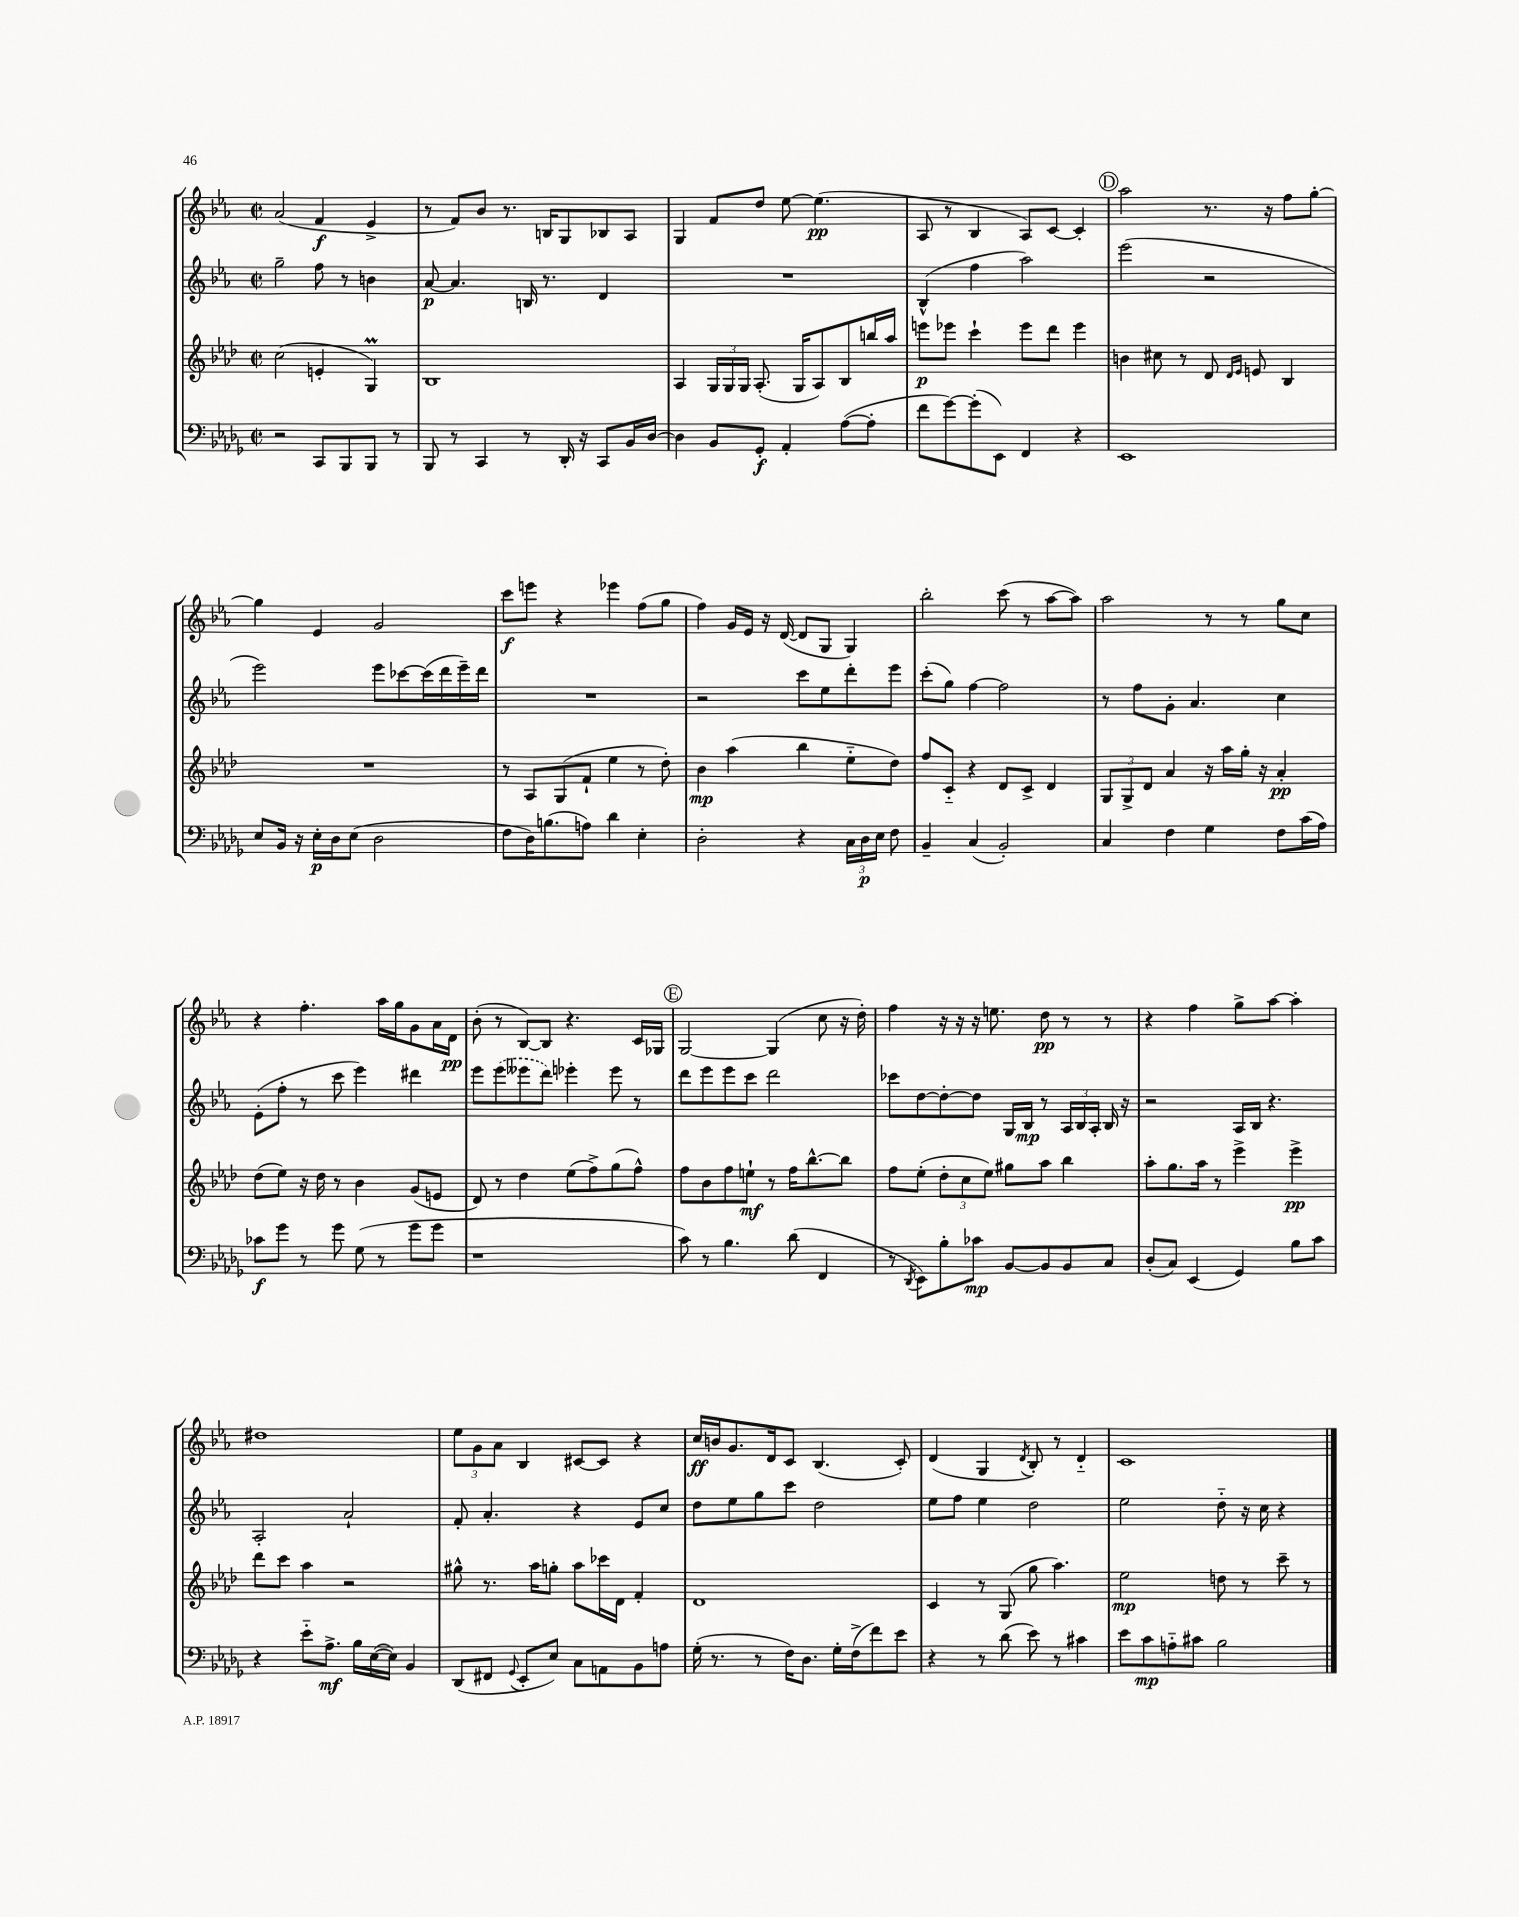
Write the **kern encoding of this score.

**kern	**dynam	**kern	**dynam	**kern	**dynam	**kern	**dynam
*part4	*part4	*part3	*part3	*part2	*part2	*part1	*part1
*staff4	*staff4	*staff3	*staff3	*staff2	*staff2	*staff1	*staff1
*clefF4	*	*clefG2	*	*clefG2	*	*clefG2	*
*k[b-e-a-d-g-]	*	*k[b-e-a-d-]	*	*k[b-e-a-]	*	*k[b-e-a-]	*
*M2/2	*	*M2/2	*	*M2/2	*	*M2/2	*
*met(c|)	*	*met(c|)	*	*met(c|)	*	*met(c|)	*
=85	=85	=85	=85	=85	=85	=85	=85
2r	.	(2cc\	.	2gg~\	.	(2a-/	.
8CC/L	.	4en'/	.	8ff\	.	4f/	f
8BBB-/	.	.	.	8r	.	.	.
8BBB-/J	.	4Gm/)	.	4bn\	.	4e-^/	.
8r	.	.	.	.	.	.	.
=86	=86	=86	=86	=86	=86	=86	=86
8BBB-/	.	1B-	.	[8a-/	p	8r	.
8r	.	.	.	4.a-/]	.	8f/L)	.
4CC/	.	.	.	.	.	8b-/J	.
.	.	.	.	.	.	8.r	.
8r	.	.	.	16Bn/	.	.	.
.	.	.	.	8.r	.	16Bn/KL	.
16DD-'/	.	.	.	.	.	8G/	.
16r	.	.	.	.	.	.	.
8CC/L	.	.	.	4d/	.	8B-X/	.
16BB-/L	.	.	.	.	.	8A-/J	.
[16D-/JJ	.	.	.	.	.	.	.
=87	=87	=87	=87	=87	=87	=87	=87
4D-\]	.	4A-/	.	1r	.	4G/	.
8BB-/L	.	24G/LL	.	.	.	8f/L	.
.	.	24G/	.	.	.	.	.
.	.	24G/JJ	.	.	.	.	.
8GG-'/J	f	(8.A-'/	.	.	.	8dd/J	.
4AA-'/	.	.	.	.	.	[8ee-\	.
.	.	16G/KL	.	.	.	.	.
.	.	8A-/)	.	.	.	(4.ee-\]	pp
([8A-\L	.	8B-/	.	.	.	.	.
8A-'\J]	.	16bbn/L	.	.	.	.	.
.	.	16aa-/JJ	.	.	.	.	.
=88	=88	=88	=88	=88	=88	=88	=88
8f\L	.	8eeen\L	p	(4B-^^/	.	8A-/	.
[8g-\)	.	8eee-X\J	.	.	.	8r	.
(8g-'\]	.	4ccc`\	.	4ff\	.	4B-/	.
8EE-\J)	.	.	.	.	.	.	.
4FF/	.	8eee-\L	.	2aa-\)	.	8A-/L)	.
.	.	8ddd-\J	.	.	.	[8c/J	.
4r	.	4eee-\	.	.	.	4c'/]	.
!!LO:REH:place=s1:t=D
=89	=89	=89	=89	=89	=89	=89	=89
1EE-	.	4bn\	.	(2eee-\	.	2aa-\	.
.	.	8cc#X\	.	.	.	.	.
.	.	8r	.	.	.	.	.
.	.	8d-/	.	2r	.	8.r	.
.	.	16qqd-/LL	.	.	.	.	.
.	.	16qqe-/JJ	.	.	.	.	.
.	.	8en/	.	.	.	.	.
.	.	.	.	.	.	16r	.
.	.	4B-/	.	.	.	8ff\L	.
.	.	.	.	.	.	[8gg'\J	.
!!LO:LB:g=z
=90	=90	=90	=90	=90	=90	=90	=90
8E-/L	.	1r	.	2eee-\)	.	4gg\]	.
16BB-/Jk	.	.	.	.	.	.	.
16r	.	.	.	.	.	.	.
16E-'\LL	p	.	.	.	.	4e-/	.
16D-\J	.	.	.	.	.	.	.
(8E-\J	.	.	.	.	.	.	.
2D-\	.	.	.	8eee-\L	.	2g/	.
.	.	.	.	[8ccc-X\	.	.	.
.	.	.	.	(16ccc-\L]	.	.	.
.	.	.	.	16ddd\	.	.	.
.	.	.	.	16eee-~\)	.	.	.
.	.	.	.	16ddd\JJ	.	.	.
=91	=91	=91	=91	=91	=91	=91	=91
8F\L	.	8r	.	1r	.	8ccc\L	f
16D-\K)	.	8A-/L	.	.	.	8eeen\J	.
(8.Bn\	.	.	.	.	.	.	.
.	.	(8G/	.	.	.	4r	.
8An\J)	.	8f`/J	.	.	.	.	.
4d-\	.	4ee-\	.	.	.	4eee-X\	.
4E-'\	.	8r	.	.	.	(8ff\L	.
.	.	8dd-'\)	.	.	.	8gg\J	.
=92	=92	=92	=92	=92	=92	=92	=92
2D-'\	.	4b-\	mp	2r	.	4ff\)	.
.	.	(4aa-\	.	.	.	16g/LL	.
.	.	.	.	.	.	16e-/JJ	.
.	.	.	.	.	.	16r	.
.	.	.	.	.	.	([16d/	.
4r	.	4bb-\	.	8ccc\L	.	8d/L]	.
.	.	.	.	8ee-\	.	8G/J	.
24C\LL	.	8ee-\L	.	8ddd'\	.	4G/)	.
24D-\	p	.	.	.	.	.	.
24E-\JJ	.	.	.	.	.	.	.
8F\	.	8dd-\J)	.	8eee-\J	.	.	.
=93	=93	=93	=93	=93	=93	=93	=93
4BB-~/	.	8ff/L	.	(8ccc'\L	.	2bb-'\	.
.	.	8c/J	.	8gg\J)	.	.	.
(4C/	.	4r	.	[4ff\	.	.	.
2BB-'/)	.	8d-/L	.	2ff\]	.	(8ccc\	.
.	.	8c^/J	.	.	.	8r	.
.	.	4d-/	.	.	.	[8aa-\L	.
.	.	.	.	.	.	8aa-\J])	.
=94	=94	=94	=94	=94	=94	=94	=94
4C/	.	12G/L	.	8r	.	2aa-\	.
.	.	12G^/	.	.	.	.	.
.	.	.	.	8ff\L	.	.	.
.	.	12d-/J	.	.	.	.	.
4F\	.	4a-/	.	8g'\J	.	.	.
.	.	.	.	4.a-/	.	.	.
4G-\	.	16r	.	.	.	8r	.
.	.	16aa-\LL	.	.	.	.	.
.	.	16gg'\JJ	.	.	.	8r	.
.	.	16r	.	.	.	.	.
8F\L	.	4a-'/	pp	4cc\	.	8gg\L	.
(16c\L	.	.	.	.	.	8cc\J	.
16A-\JJ)	.	.	.	.	.	.	.
!!LO:LB:g=z
=95	=95	=95	=95	=95	=95	=95	=95
8c-X\L	f	(8dd-\L	.	(8e-'\L	.	4r	.
8g-\J	.	8ee-\J)	.	8ff'\J	.	.	.
8r	.	16r	.	8r	.	4.ff'\	.
.	.	16dd-\	.	.	.	.	.
8g-\	.	8r	.	8ccc\	.	.	.
(8G-\	.	4b-\	.	4eee-\)	.	.	.
8r	.	.	.	.	.	16aa-\LL	.
.	.	.	.	.	.	16gg\J	.
8g-\L	.	(8g/L	.	4ddd#X\	.	8g\	.
8g-\J	.	8en/J	.	.	.	16a-\L	.
.	.	.	.	.	.	16d\JJ	pp
=96	=96	=96	=96	=96	=96	=96	=96
1r	.	8d-/)	.	8eee-\L	.	(8b-'\	.
.	.	8r	.	(8eee-\	.	8r	.
.	.	4dd-\	.	8eee--X\	.	[8B-/L)	.
.	.	.	.	8ddd\J)	.	8B-/J]	.
.	.	(8ee-\L	.	4eee-X'\	.	4.r	.
.	.	8ff^\)	.	.	.	.	.
.	.	(8gg\	.	8eee-\	.	.	.
.	.	8ff^^\J)	.	8r	.	16c/LL	.
.	.	.	.	.	.	16G-X/JJ	.
!!LO:REH:place=s1:t=E
=97	=97	=97	=97	=97	=97	=97	=97
8c\)	.	8ff\L	.	8ddd\L	.	[2G/	.
8r	.	8b-\	.	8eee-\	.	.	.
4.B-\	.	8ff\	.	8eee-\	.	.	.
.	.	8een`\J	mf	8ccc\J	.	.	.
.	.	8r	.	2ddd\	.	(4G/]	.
(8d-\	.	16ff\KL	.	.	.	.	.
.	.	[8.bb-^^\	.	.	.	.	.
4FF/	.	.	.	.	.	8cc\	.
.	.	8bb-\J]	.	.	.	16r	.
.	.	.	.	.	.	16dd'\)	.
=98	=98	=98	=98	=98	=98	=98	=98
8r	.	8ff\L	.	8ccc-X\L	.	4ff\	.
8qDD-/	.	.	.	.	.	.	.
8EE-\L)	.	(8ee-'\J	.	[8dd\	.	.	.
8B-'\	.	12dd-'\L	.	8dd'\_	.	16r	.
.	.	.	.	.	.	16r	.
.	.	12cc\	.	.	.	.	.
8c-X\J	mp	.	.	8dd\J]	.	16r	.
.	.	12ee-\J)	.	.	.	.	.
.	.	.	.	.	.	8.een\	.
[8BB-/L	.	8gg#X\L	.	16G/LL	.	.	.
.	.	.	.	16B-/JJ	mp	.	.
8BB-/]	.	8aa-\J	.	8r	.	8dd\	pp
8BB-/	.	4bb-\	.	24A-/LL	.	8r	.
.	.	.	.	24B-/	.	.	.
.	.	.	.	24A-'/JJ	.	.	.
8C/J	.	.	.	16B-/	.	8r	.
.	.	.	.	16r	.	.	.
=99	=99	=99	=99	=99	=99	=99	=99
(8D-'/L	.	8aa-'\L	.	2r	.	4r	.
8C/J)	.	8.gg\	.	.	.	.	.
(4EE-/	.	.	.	.	.	4ff\	.
.	.	16aa-\Jk	.	.	.	.	.
.	.	8r	.	.	.	.	.
4GG-/)	.	4eee-^\	.	16A-/LL	.	8gg^\L	.
.	.	.	.	16B-/JJ	.	.	.
.	.	.	.	4.r	.	[8aa-\J	.
8B-\L	.	4eee-^\	pp	.	.	4aa-'\]	.
8c\J	.	.	.	.	.	.	.
!!LO:LB:g=z
=100	=100	=100	=100	=100	=100	=100	=100
4r	.	8ddd-\L	.	2A-'/	.	1dd#X	.
.	.	8ccc\J	.	.	.	.	.
8e-\L	.	4aa-\	.	.	.	.	.
8.A-^\J	mf	.	.	.	.	.	.
.	.	2r	.	2a-`/	.	.	.
16B-\LL	.	.	.	.	.	.	.
([16E-\	.	.	.	.	.	.	.
16E-\JJ])	.	.	.	.	.	.	.
4BB-/	.	.	.	.	.	.	.
=101	=101	=101	=101	=101	=101	=101	=101
(8DD-/L	.	8gg#X^^\	.	8f'/	.	12ee-\L	.
.	.	.	.	.	.	12g\	.
8FF#X/J	.	8.r	.	4.a-'/	.	.	.
.	.	.	.	.	.	12a-\J	.
8qqGG-/	.	.	.	.	.	.	.
8EE-'/L	.	.	.	.	.	4B-/	.
.	.	16aa-\KL	.	.	.	.	.
8E-/J)	.	8ggn'\J	.	.	.	.	.
8C\L	.	8aa-\L	.	4r	.	[8c#X/L	.
8AAn\	.	16ccc-X\L	.	.	.	8c#/J]	.
.	.	16d-\JJ	.	.	.	.	.
8BB-\	.	4f'/	.	8e-/L	.	4r	.
8An\J	.	.	.	8cc/J	.	.	.
=102	=102	=102	=102	=102	=102	=102	=102
(16G-'\	.	1d-	.	8dd\L	.	16cc/LL	ff
8.r	.	.	.	.	.	16bn/J	.
.	.	.	.	8ee-\	.	8.g/	.
8r	.	.	.	8gg\	.	.	.
.	.	.	.	.	.	16d/k	.
16F\KL)	.	.	.	8ccc\J	.	8c/J	.
8.D-\J	.	.	.	.	.	.	.
.	.	.	.	2dd\	.	(4.B-/	.
16G-'\LL	.	.	.	.	.	.	.
(16F^\J	.	.	.	.	.	.	.
8f\)	.	.	.	.	.	.	.
8e-\J	.	.	.	.	.	8c'/)	.
=103	=103	=103	=103	=103	=103	=103	=103
4r	.	4c/	.	8ee-\L	.	(4d/	.
.	.	.	.	8ff\J	.	.	.
8r	.	8r	.	4ee-\	.	4G/	.
(8d-\	.	(8G/	.	.	.	.	.
.	.	.	.	.	.	8qd/	.
8e-\)	.	8gg\	.	2dd\	.	8B-'/)	.
8r	.	4.aa-\)	.	.	.	8r	.
4c#X\	.	.	.	.	.	4d/	.
=104	=104	=104	=104	=104	=104	=104	=104
8e-\L	.	2ee-\	mp	2ee-\	.	1c	.
8c\	mp	.	.	.	.	.	.
8An\	.	.	.	.	.	.	.
8c#X\J	.	.	.	.	.	.	.
2B-\	.	8ddn\	.	8dd\	.	.	.
.	.	8r	.	16r	.	.	.
.	.	.	.	16cc\	.	.	.
.	.	8ccc~\	.	4r	.	.	.
.	.	8r	.	.	.	.	.
==	==	==	==	==	==	==	==
*-	*-	*-	*-	*-	*-	*-	*-
